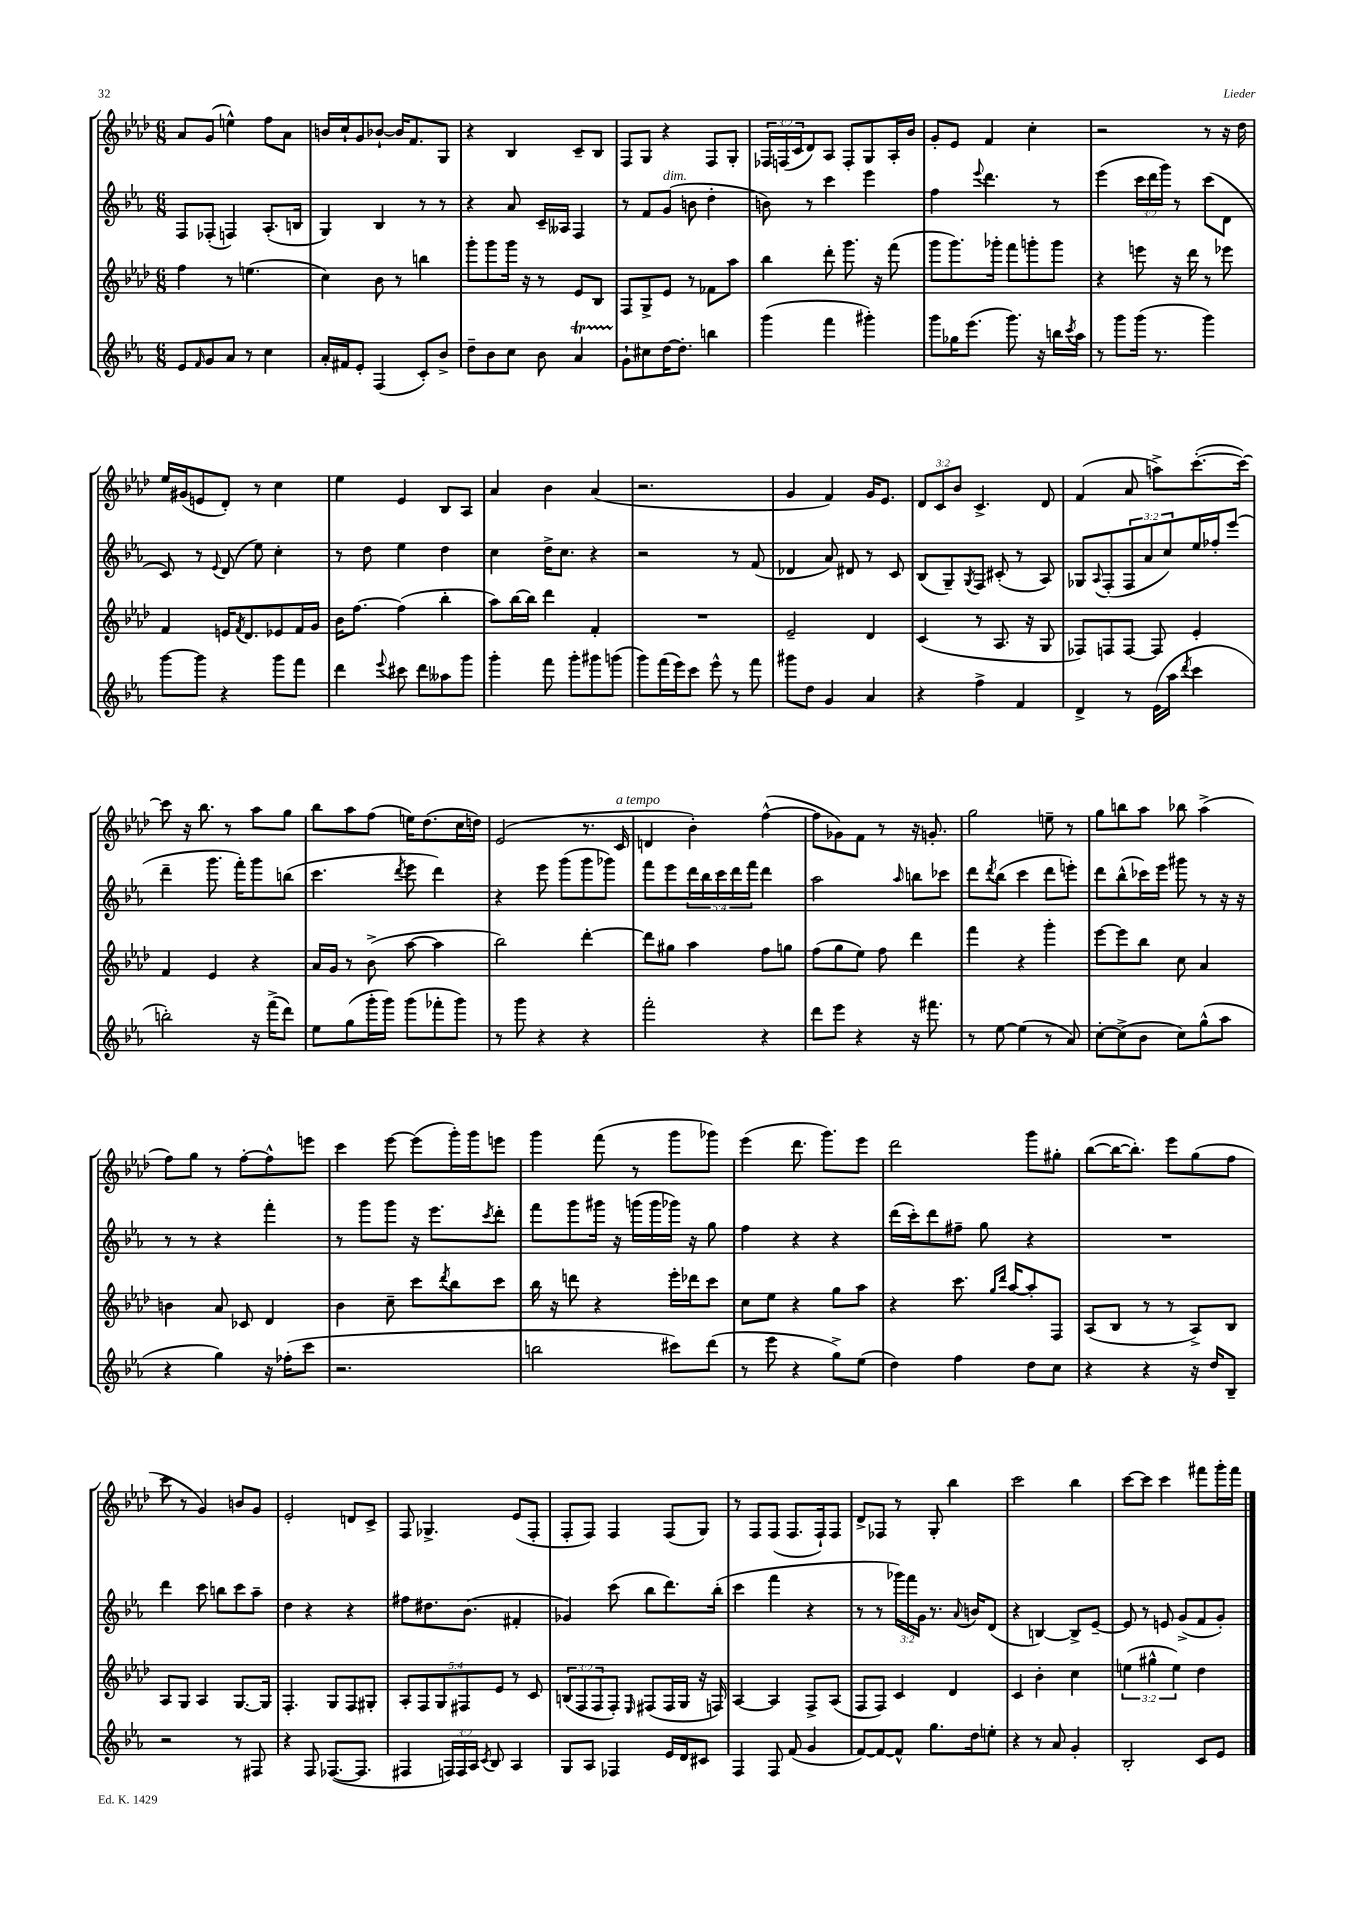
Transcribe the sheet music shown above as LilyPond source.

<<
\new StaffGroup <<
\new Staff = "s0" {
    \clef treble \key aes \major \numericTimeSignature \time 6/8 \override Staff.TupletNumber.text = #tuplet-number::calc-fraction-text
    aes'8 g'8( e''4-^) f''8 aes'8 |
    b'16 c''16-! g'8 bes'8~-! bes'16 f'8. g8 |
    r4 bes4 c'8-- bes8 |
    f8 g8 r4 f8 g8-. |
    \tuplet 3/2 { fes16 f16( c'16 } des'8) aes8 f8-. g8 aes16-. bes'16 |
    g'8-. ees'8 f'4 c''4-. |
    r2 r8 r16 des''16 |
    ees''16 gis'16( e'8 des'8-.) r8 c''4 |
    ees''4 ees'4 bes8 aes8 |
    aes'4 bes'4 aes'4( |
    r2. |
    g'4 f'4) g'16 ees'8. |
    \tuplet 3/2 { des'8 c'8 bes'8 } c'4.-> des'8 |
    f'4( aes'8 a''8->) c'''8.~-.( c'''16~) |
    c'''8 r16 bes''8. r8 aes''8 g''8 |
    bes''8 aes''8 f''8( e''16) des''8.( c''16 d''16) |
    ees'2( r8. c'16^\markup { \italic "a tempo" } |
    d'4 bes'4-.) f''4~-^( |
    f''8 ges'8) f'8 r8 r16 g'8.-. |
    g''2 e''8-- r8 |
    g''8 b''8 aes''8 bes''8 aes''4->( |
    f''8) g''8 r8 f''8~-. f''8-^ e'''8 |
    c'''4 ees'''8~ ees'''8( g'''16-.) g'''16 e'''8 |
    g'''4 f'''8( r8 g'''8 ges'''8) |
    ees'''4( des'''8. g'''8.) ees'''8 |
    des'''2 g'''8 gis''8-. |
    bes''8~( bes''16~ bes''8.-.) ees'''8 g''8( f''8 |
    c'''8 r8 g'4) b'8 g'8 |
    ees'2-. d'8 c'8-> |
    f8 ges4.-> ees'8( f8-. |
    f8-. f8) f4 f8( g8) |
    r8 f8 f8( f8. f16-!) f8 |
    des'8-> fes8 r8 g8-. bes''4 |
    c'''2 bes''4 |
    c'''8~ c'''8 c'''4 fis'''8 g'''16-. fis'''16 \bar "|." |
}
\new Staff = "s1" {
    \clef treble \key ees \major \numericTimeSignature \time 6/8 \override Staff.TupletNumber.text = #tuplet-number::calc-fraction-text
    f8 fes8-.( f4) aes8.-.( b16 |
    g4) bes4 r8 r8 |
    r4 aes'8 c'16-- aeses16 f4 |
    r8 f'8 g'8^\markup { \italic "dim." }( b'8 d''4-. |
    b'8) r8 c'''4 ees'''4 |
    f''4 \appoggiatura { ees'''8 } d'''4. r8 |
    ees'''4( \tuplet 3/2 { c'''16 d'''16 g'''16) } r8 c'''8( d'8 |
    c'8) r8 \appoggiatura { ees'8 } d'8( ees''8) c''4-. |
    r8 d''8 ees''4 d''4 |
    c''4 d''16-> c''8. r4 |
    r2 r8 f'8( |
    des'4 aes'8) dis'8 r8 c'8 |
    bes8( g8--) \acciaccatura { g8 } f8 cis'8-.( r8 aes8) |
    ges8 \appoggiatura { aes8 } f8-.( \tuplet 3/2 { f8 aes'8 c''8) } ees''16 fes''16-. ees'''8( |
    d'''4-- g'''8. f'''16-.) g'''8 b''8( |
    c'''4. \acciaccatura { d'''8 } ees'''8 d'''4) |
    r4 ees'''8 g'''8( g'''8 ges'''8) |
    f'''8 ees'''8 \tuplet 5/4 { d'''16 bes''16 c'''16 d'''16 f'''16 } d'''4 |
    aes''2 \grace { aes''16 } b''8 ces'''8 |
    d'''8 \acciaccatura { d'''8 } bes''8( c'''4 d'''8 e'''8-.) |
    d'''8 bes''8-^( ces'''16) ees'''16 gis'''8 r8 r16 r16 |
    r8 r8 r4 f'''4-. |
    r8 g'''8 g'''8 r16 ees'''8. \acciaccatura { c'''8 } d'''8-. |
    f'''8 g'''8 gis'''16 r16 g'''16( g'''16 ges'''16) r16 g''8 |
    f''4 r4 r4 |
    d'''16( c'''16-.) d'''8 fis''8-- g''8 r4 |
    R2. |
    d'''4 c'''8 b''8 c'''8 aes''8-- |
    d''4 r4 r4 |
    fis''8 dis''8. bes'8.( fis'4-. |
    ges'4) c'''8( bes''8 d'''8.) bes''16-.( |
    c'''4 f'''4 r4 |
    r8 r8 \tuplet 3/2 { ges'''16) f'''16 g'16 } r8. \appoggiatura { aes'8 } b'16 d'8( |
    r4 b4~) b8-> ees'8~-- |
    ees'8 r8 e'8 g'8->( f'8 g'8-.) \bar "|." |
}
\new Staff = "s2" {
    \clef treble \key aes \major \numericTimeSignature \time 6/8 \override Staff.TupletNumber.text = #tuplet-number::calc-fraction-text
    f''4 r8 e''4.( |
    c''4) bes'8 r8 b''4 |
    g'''8-. g'''8 g'''16 r16 r8 ees'8 bes8 |
    f8 g8-> ees'8 r8 fes'8 aes''8 |
    bes''4 des'''8-. g'''8. r16 f'''8( |
    g'''8 g'''8.) ges'''16-. f'''8 g'''8-. g'''8 |
    r4 e'''8 r16 des'''16 r8 ees'''8 |
    f'4 e'16 \acciaccatura { f'8 } des'8. ees'8 f'16 g'16 |
    bes'16 f''8.~ f''4( bes''4-. |
    aes''8) bes''16~ bes''16 des'''4 f'4-. |
    R2. |
    ees'2-- des'4 |
    c'4( r8 aes8. r16 g8 |
    fes8) f8 f8~ f8 ees'4-. |
    f'4 ees'4 r4 |
    aes'16 g'16 r8 bes'8->( aes''8~ aes''4 |
    bes''2) des'''4~-. |
    des'''8 gis''8 aes''4 f''8 g''8 |
    f''8( g''8 ees''8) f''8 des'''4 |
    f'''4 r4 g'''4-. |
    ees'''8~ ees'''8 bes''8 c''8 aes'4 |
    b'4 aes'8 ces'8 des'4 |
    bes'4 c''8-- c'''8 \acciaccatura { des'''8 } bes''8 c'''8 |
    bes''16 r16 d'''8 r4 ees'''16-. des'''16 c'''8 |
    c''8 ees''8 r4 g''8 aes''8 |
    r4 c'''8. \grace { g''16 des'''16 } aes''16~ aes''8-. f8 |
    aes8( bes8 r8 r8 aes8->) bes8 |
    aes8 g8 aes4 g8.~ g16 |
    f4.-. g8 f8 gis8-. |
    \tuplet 5/4 { aes8-. f8 g8 fis8 ees'8 } r8 c'8 |
    \tuplet 3/2 { b8( f8 f8 } f8-.) \grace { ees16 } fis8( fis16 g16 r16 f16) |
    aes4~ aes4 f8-> aes8( |
    f8 f8) c'4 des'4 |
    c'4 bes'4-. c''4 |
    \tuplet 3/2 { e''4( gis''4-^ e''4) } des''4 \bar "|." |
}
\new Staff = "s3" {
    \clef treble \key ees \major \numericTimeSignature \time 6/8 \override Staff.TupletNumber.text = #tuplet-number::calc-fraction-text
    ees'8 \grace { f'16 } g'8 aes'8 r8 c''4 |
    aes'16-. fis'16 ees'8-. f4( c'8-.) bes'8-> |
    d''8-- bes'8 c''8 bes'8 aes'4\startTrillSpan |
    g'8-!\stopTrillSpan cis''8 d''16~ d''8.-. b''4 |
    g'''4( f'''4 gis'''4-.) |
    g'''8 ges''16 ees'''8.( g'''8.) r16 b''16 \acciaccatura { c'''8 } aes''16 |
    r8 g'''8 g'''16( r8. g'''4) |
    g'''8~ g'''8 r4 g'''8 f'''8 |
    d'''4 \appoggiatura { ees'''8 } cis'''8 d'''8 aeses''8 g'''8 |
    g'''4-. f'''8 g'''8-. gis'''8 g'''8( |
    g'''8) f'''16( ees'''16) c'''8 ees'''8-^ r8 f'''8 |
    gis'''8 d''8 g'4 aes'4 |
    r4 f''4-> f'4 |
    d'4-> r8 ees'16( aes''16 \acciaccatura { d'''8 } c'''4 |
    b''2-.) r16 f'''16->( d'''8) |
    ees''8 g''8( g'''16-. g'''16) g'''8( fes'''8-. g'''8) |
    r8 g'''8 r4 r4 |
    f'''2-. r4 |
    d'''8 ees'''8 r4 r16 fis'''8. |
    r8 ees''8~ ees''4( r8 aes'8) |
    c''8~-. c''8->( bes'8 c''8) g''8-^( aes''8 |
    r4 g''4) r16 fes''16-.( c'''8 |
    r2. |
    b''2 cis'''8) d'''8( |
    r8 ees'''8 r4 g''8->) ees''8( |
    d''4) f''4 d''8 c''8 |
    r4 r4 r16 d''16 bes8-- |
    r2 r8 fis8 |
    r4 f8 fes8.~( fes8. |
    fis4 \tuplet 3/2 { f16) f16 aes16 } \acciaccatura { c'8 } bes8 aes4 |
    g8 aes8 fes4 ees'16 d'16 cis'8 |
    f4 f8 f'8( g'4 |
    f'8~) f'8~ f'8-^ g''8. d''16 e''8-. |
    r4 r8 aes'8 g'4-. |
    bes2-. c'8 ees'8 \bar "|." |
}
>>
>>
\layout { \context { \Score \remove "Bar_number_engraver" } }
